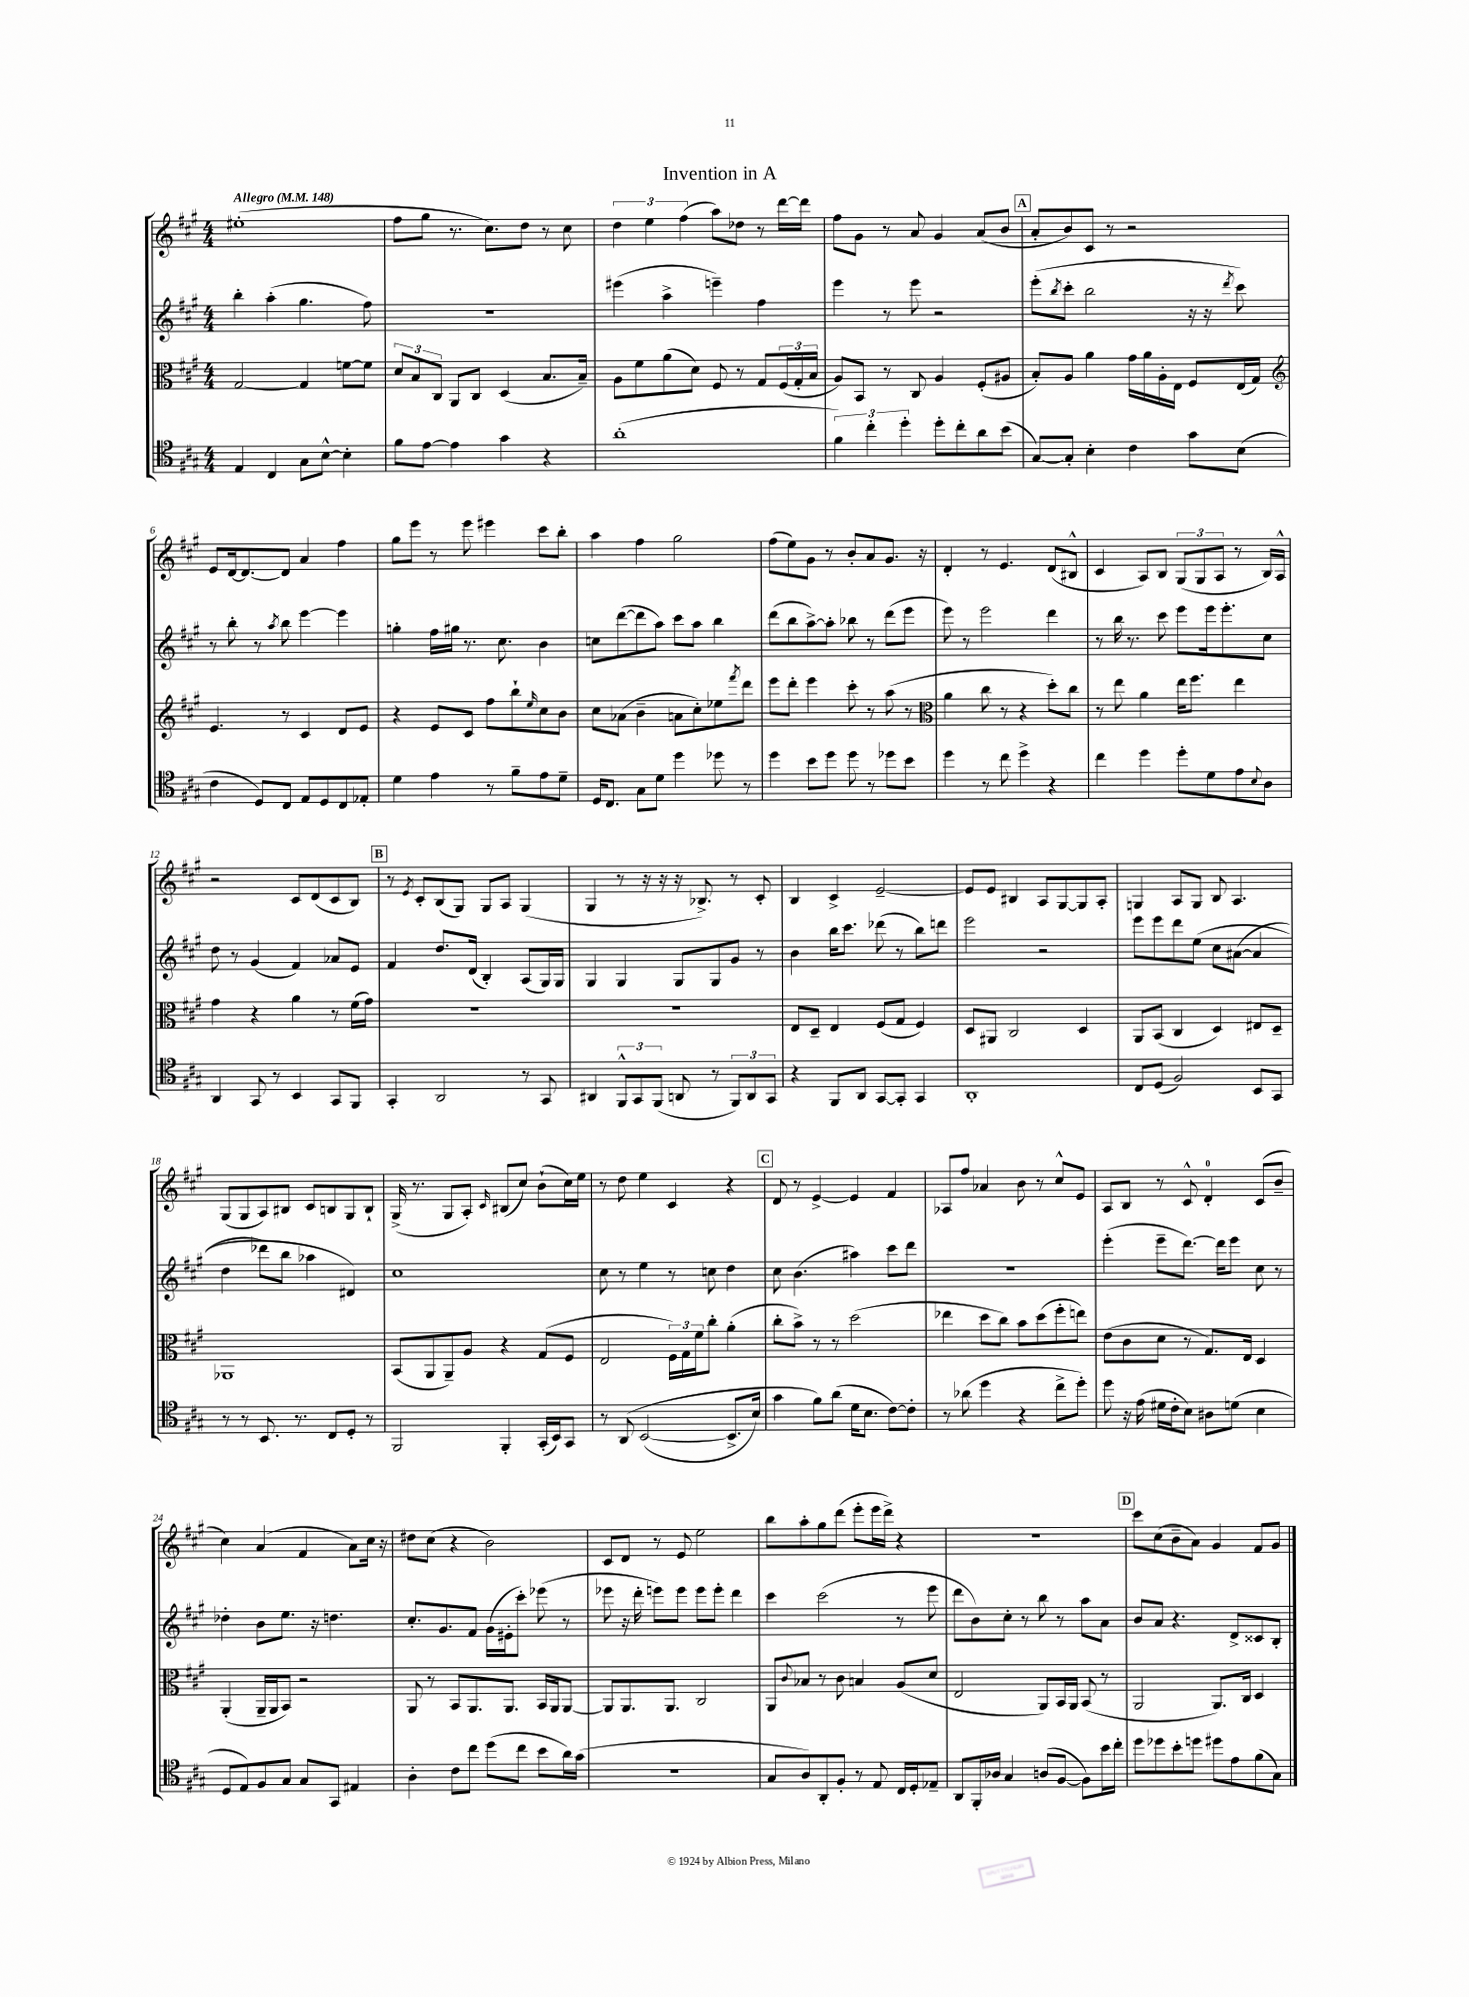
\header { title = "Invention in A" }
<<
\new StaffGroup <<
\new Staff = "s0" {
    \clef treble \key a \major \numericTimeSignature \time 4/4 \tempo "Allegro" 4 = 148
    eis''1-.( |
    fis''8 gis''8 r8. cis''8.) d''8 r8 cis''8 |
    \tuplet 3/2 { d''4 e''4 fis''4( } a''8) des''8 r8 d'''16~ d'''16 |
    fis''8 gis'8 r8 a'8 gis'4 a'8( b'8 |
    \mark \markup { \box "A" } a'8-. b'8) cis'8 r8 r2 |
    e'8 d'16~ d'8.~ d'8 a'4 fis''4 |
    gis''8 e'''8 r8 e'''8 eis'''4 cis'''8 b''8-. |
    a''4 fis''4 gis''2 |
    fis''8( e''8) gis'8 r8 b'8-. a'8 gis'8. r16 |
    d'4-. r8 e'4. d'8( bis8-^ |
    cis'4 a8) b8 \tuplet 3/2 { gis8( gis8 a8 } r8 b16) a16-^ |
    r2 cis'8 d'8( cis'8 b8) |
    \mark \markup { \box "B" } r8 \acciaccatura { e'8 } cis'8-. b8( gis8) gis8 a8 gis4( |
    gis4 r8 r16 r16 r16 bes8.->) r8 cis'8-. |
    b4 cis'4-> e'2~-- |
    e'8 e'8 bis4 a8 gis8~ gis8 a8-. |
    g4 a8 g8 b8 a4. |
    gis8( gis8 a8) bis8 cis'8 b8 gis8 b8-! |
    gis16->( r8. gis8 a8-.) \grace { cis'16 } bis8( cis''8) b'8-!( cis''16) e''16 |
    r8 d''8 e''4 cis'4 r4 |
    \mark \markup { \box "C" } d'8 r8 e'4~-> e'4 fis'4 |
    aes8 fis''8 aes'4 b'8 r8 cis''8-^ e'8 |
    a8 b8 r8 cis'8-^ d'4-0-. cis'8( b'8-- |
    cis''4) a'4( fis'4 a'8) cis''16 r16 |
    dis''8 cis''8( r4 b'2) |
    cis'8 d'8 r8 e'8 e''2 |
    b''8 a''8-. gis''8 d'''8( e'''8-. e'''16 d'''16->) r4 |
    r1 |
    \mark \markup { \box "D" } cis'''8 cis''8( b'8-- a'8) gis'4 fis'8 gis'8 \bar "|." |
}
\new Staff = "s1" {
    \clef treble \key a \major \numericTimeSignature \time 4/4
    b''4-. a''4-.( gis''4. fis''8) |
    r1 |
    eis'''4( a''4-> e'''4--) fis''4 |
    e'''4 r8 e'''8 r2 |
    \mark \markup { \box "A" } e'''8-.( \acciaccatura { b''8 } cis'''8-. b''2 r16 r16 \acciaccatura { d'''8 } cis'''8) |
    r8 b''8-. r8 \acciaccatura { a''8 } b''8 e'''4~ e'''4 |
    g''4-. fis''16 gis''16 r8. cis''8. b'4 |
    c''8 d'''8~( d'''8 a''8) cis'''8 a''8 b''4 |
    d'''8( b''8 a''8~->) a''8-. bes''8 r8 d'''8( e'''8 |
    e'''8) r8 e'''2 d'''4 |
    r8 b''16 r8. cis'''8 e'''8 e'''16 e'''8.-. cis''8 |
    d''8 r8 gis'4( fis'4) aes'8 e'8 |
    \mark \markup { \box "B" } fis'4 d''8. d'16( b4-.) a8( gis16) gis16 |
    gis4 gis4 gis8 gis8 gis'8 r8 |
    b'4 b''16 cis'''8. des'''8( r8 b''8) d'''8 |
    e'''2 r2 |
    e'''8 e'''8 d'''8 e''8\( cis''8 ais'8~( ais'4 |
    d''4 des'''8) b''8 aes''4 dis'4\) |
    cis''1 |
    cis''8 r8 e''4 r8 c''8 d''4 |
    \mark \markup { \box "C" } cis''8 b'4.( ais''4) cis'''8 d'''8 |
    R1 |
    e'''4-.( e'''8-- d'''8.~) d'''16 e'''8 cis''8 r8 |
    des''4-. b'8 e''8. r16 d''4. |
    cis''8.-. gis'8. fis'8 gis'16( eis'16-. cis'''8-.) ees'''8( r8 |
    ees'''8 r16 d'''16-. e'''8) e'''8 e'''8 e'''8-. d'''4 |
    cis'''4 cis'''2( r8 e'''8 |
    d'''8 b'8) cis''8-. r8 b''8 r8 a''8 a'8 |
    \mark \markup { \box "D" } b'8 a'8 r4. d'8-> cisis'8 b8-. \bar "|." |
}
\new Staff = "s2" {
    \clef alto \key a \major \numericTimeSignature \time 4/4
    gis2~ gis4 f'8~ f'8 |
    \tuplet 3/2 { d'8 b8 cis8 } a,8 cis8 d4( b8. b16--) |
    a8 fis'8 a'8( d'8) fis8 r8 gis8 \tuplet 3/2 { fis16( gis16-. b16 } |
    a8) b,8 r8 cis8 a4 fis8-.( ais8 |
    \mark \markup { \box "A" } b8-.) a8 a'4 gis'16 a'16 a16-. e16 fis8 e16( gis16) |
    \clef treble e'4. r8 cis'4 d'8 e'8 |
    r4 e'8 cis'8 fis''8 b''8-! \grace { e''16 } cis''8 b'8 |
    cis''8 aes'8( b'4-- a'8 cis''8-.) ees''8 \acciaccatura { fis'''8 } d'''8 |
    e'''8 d'''8-. e'''4 cis'''8-. r8 a''8( r8 |
    \clef alto a'4 cis''8 r8 r4 d''8-.) cis''8 |
    r8 e''8 a'4 e''16 fis''8. e''4 |
    gis'4 r4 a'4 r8 fis'16( gis'16) |
    \mark \markup { \box "B" } R1 |
    R1 |
    e8 d8-- e4 fis8( gis8 fis4) |
    d8 ais,8 cis2 d4 |
    a,8 b,8( cis4 d4) eis8 d8-- |
    aes,1 |
    b,8( a,8 a,8--) a8 r4 gis8( fis8 |
    e2 \tuplet 3/2 { fis16) gis16 fis'16 } cis''8-. a'4-.( |
    \mark \markup { \box "C" } cis''8-. b'8->) r8 r8 d''2( |
    ees''4 d''8 cis''8) b'8 d''8( fis''8-. e''8) |
    e'8( cis'8 d'8 r8 gis8.) e16 d4 |
    a,4-.( a,16-- a,16 b,8) r2 |
    a,8 r8 b,8 a,8. a,8. b,16 a,16 a,8~ |
    a,8 a,8. a,8. cis2 |
    a,8 \appoggiatura { cis'8 } bes8 r8 cis'8 b4 a8( d'8 |
    e2 a,8) b,16 a,16 b,8( r8 |
    \mark \markup { \box "D" } a,2 a,8.) cis16 d4 \bar "|." |
}
\new Staff = "s3" {
    \clef tenor \key a \major \numericTimeSignature \time 4/4
    e4 cis4 gis8 b8~-^ b4-. |
    fis'8 e'8~ e'4 gis'4 r4 |
    a'1-.( |
    \tuplet 3/2 { fis'4) cis''4-. d''4-. } d''8-. cis''8-. a'8 b'8( |
    \mark \markup { \box "A" } gis8~) gis8-. b4-. cis'4 gis'8 b8( |
    cis'4 d8) cis8 e8 d8 cis8 ees8-. |
    d'4 e'4 r8 fis'8-- e'8 d'8-- |
    d16 cis8. gis8 d'8 d''4 des''8 r8 |
    d''4 b'8 d''8 d''8 r8 des''8 b'8 |
    d''4 r8 cis''8 d''4-> r4 |
    cis''4 d''4 d''8-. d'8 e'8 \appoggiatura { b8 } a8 |
    a,4 gis,8 r8 b,4 gis,8 fis,8 |
    \mark \markup { \box "B" } gis,4-. a,2 r8 gis,8 |
    ais,4 \tuplet 3/2 { fis,8-^ gis,8 fis,8( } a,8 r8 \tuplet 3/2 { fis,8) a,8 gis,8 } |
    r4 fis,8 a,8 gis,8~ gis,8-. gis,4 |
    a,1-. |
    cis8 d8( fis2) b,8 gis,8 |
    r8 r8 b,8. r8. cis8 d8-. r8 |
    fis,2 fis,4-. gis,16-.( b,16) gis,8 |
    r8 a,8\( b,2~( b,8.-> b16) |
    \mark \markup { \box "C" } gis'4 fis'8\) a'8( d'16 b8. cis'8~) cis'8-. |
    r8 aes'8( d''4 r4 cis''8-> d''8-.) |
    d''8 r16 e'16( dis'16 cis'16-. b8) ais8 d'8( b4 |
    d8 e8) fis8 gis8 gis8 gis,8 eis4 |
    a4-. cis'8 cis''8 d''8( cis''8 b'8 a'16) gis'16( |
    r1 |
    gis8 a8) a,8-. fis8-. r8 e8 cis16 d16-. ees8-- |
    a,8 fis,16-. aes16 gis4 a8( fis8~ fis8) b'16 cis''16-. |
    \mark \markup { \box "D" } d''8 des''8 b'8-. d''8 dis''8 e'8 fis'8( gis8) \bar "|." |
}
>>
>>
